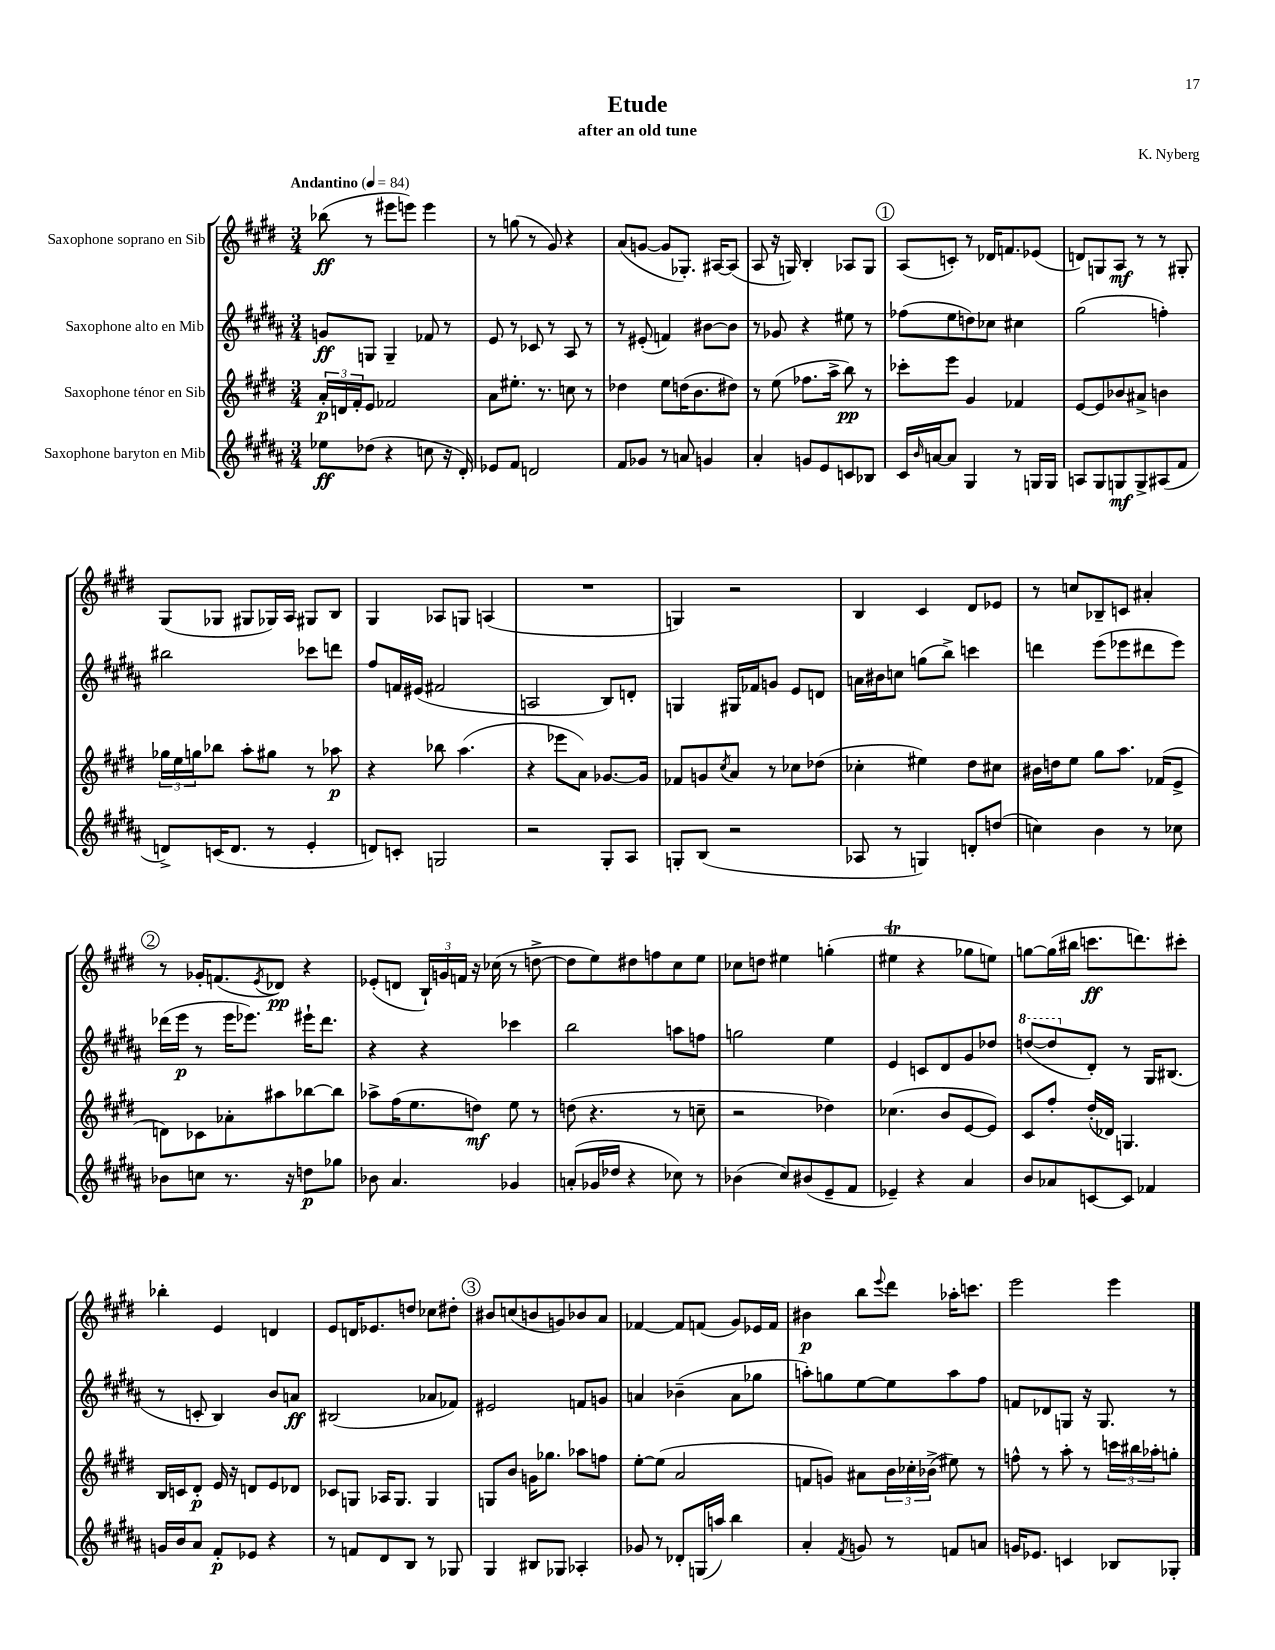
\header { title = "Etude" composer = "K. Nyberg" subtitle = "after an old tune" }
<<
\new StaffGroup <<
\new Staff = "s0" \with { instrumentName = "Saxophone soprano en Sib" } {
    \clef treble \key e \major \numericTimeSignature \time 3/4 \tempo "Andantino" 4 = 84
    bes''8\ff( r8 eis'''8 e'''8) e'''4 |
    r8 g''8( r8 gis'8) r4 |
    a'8( g'8~ g'8 ges8.-.) ais16~ ais8( |
    a8 r16 g16) b4-. aes8 g8 |
    \mark \markup { \circle "1" } a8( c'8-.) r8 des'16 f'8. ees'8( |
    d'8) g8 a8\mf r8 r8 gis8-. |
    gis8( ges8 gis8 ges16) a16 gis8 b8 |
    gis4 aes8 g8 a4( |
    R2. |
    g4) r2 |
    b4 cis'4 dis'8 ees'8 |
    r8 c''8 bes8-- c'8 ais'4-. |
    \mark \markup { \circle "2" } r8 ges'16-. f'8.( \acciaccatura { e'8 } des'8\pp) r4 |
    ees'8-.( d'8 \tuplet 3/2 { b16-!) g'16 f'16 } r16 ces''16( r8 d''8~-> |
    d''8 e''8) dis''8 f''8 cis''8 e''8 |
    ces''8 d''8 eis''4 g''4-.( |
    eis''4\trill r4 ges''8 e''8) |
    g''8~ g''16( bis''16 c'''8.\ff d'''8.) cis'''8-. |
    bes''4-. e'4 d'4 |
    e'8 d'16 ees'8. d''8 ces''8 dis''8-. |
    \mark \markup { \circle "3" } bis'8 c''8( b'8 g'8) bes'8 a'8 |
    fes'4~ fes'8 f'8( gis'8) ees'16 f'16 |
    bis'4\p b''8 \appoggiatura { e'''8 } dis'''8 aes''16-. c'''8. |
    e'''2 e'''4 \bar "|." |
}
\new Staff = "s1" \with { instrumentName = "Saxophone alto en Mib" } {
    \clef treble \key b \major \numericTimeSignature \time 3/4
    g'8\ff g8 g4-- fes'8 r8 |
    e'8 r8 ces'8 r8 ais8 r8 |
    r8 eis'8-.( f'4) bis'8~ bis'8 |
    r8 ges'8 r4 eis''8 r8 |
    \mark \markup { \circle "1" } fes''8( e''8 d''8) ces''8 cis''4 |
    gis''2( f''4-.) |
    bis''2 ces'''8 d'''8 |
    fis''8 f'16 eis'16( fis'2 |
    a2 b8) d'8-. |
    g4 gis16 fes'16 g'8 e'8 d'8 |
    a'16 bis'16 c''8 g''8( b''8->) c'''4 |
    d'''4 e'''8( ees'''8 dis'''8 ees'''8) |
    \mark \markup { \circle "2" } des'''16( e'''16\p r8 e'''16 ees'''8.) eis'''16-! des'''8. |
    r4 r4 ces'''4 |
    b''2 a''8 f''8 |
    g''2 e''4 |
    e'4 c'8 dis'8 gis'8 des''8 |
    \ottava #1 d'''8~( d'''8 \ottava #0 dis'8-.) r8 gis16 bis8.( |
    r8 c'8-. b4) b'8 a'8\ff |
    bis2( aes'8 fes'8) |
    \mark \markup { \circle "3" } eis'2 f'8 g'8 |
    a'4 bes'4--( a'8 ges''8 |
    a''8-.) g''8 e''8~ e''8 a''8 fis''8 |
    f'8 des'8 g8 r16 g8. r8 \bar "|." |
}
\new Staff = "s2" \with { instrumentName = "Saxophone ténor en Sib" } {
    \clef treble \key e \major \numericTimeSignature \time 3/4
    \tuplet 3/2 { a'16-.\p d'16 fis'16-. } e'8 fes'2 |
    a'8 eis''8.-. r8. c''8 r8 |
    des''4 e''8 d''16( b'8. dis''8) |
    r8 e''8( fes''8. a''16-> b''8\pp) r8 |
    \mark \markup { \circle "1" } ces'''8-. e'''8 gis'4 fes'4 |
    e'8~ e'8 bes'8 ais'8-> b'4 |
    \tuplet 3/2 { ges''16 e''16 g''16 } bes''8 a''8-. gis''8 r8 aes''8\p |
    r4 bes''8 a''4.( |
    r4 ees'''8 a'8) ges'8.~ ges'16 |
    fes'8 g'8 \acciaccatura { cis''8 } a'8 r8 ces''8 des''8( |
    ces''4-. eis''4) dis''8 cis''8 |
    bis'16 d''16 e''8 gis''8 a''8. fes'16( e'8-> |
    \mark \markup { \circle "2" } d'8) ces'8 aes'8-. ais''8 bes''8~ bes''8 |
    aes''8-> fis''16( e''8. d''8\mf) e''8 r8 |
    d''8( r4. r8 c''8-- |
    r2 des''4) |
    ces''4.( b'8 e'8~ e'8) |
    cis'8 fis''8-. dis''16-.( des'16) g4. |
    b16 c'16 dis'8-.\p e'16 r16 d'8 e'8 des'8 |
    ces'8 g8 aes16 g8. g4 |
    \mark \markup { \circle "3" } g8 b'8 g'16 ges''8. aes''8 f''8 |
    e''8~-. e''8( a'2 |
    f'8 g'8) ais'8 \tuplet 3/2 { b'16 ces''16-. bes'16->( } eis''8) r8 |
    f''8-^ r8 a''8-. r8 \tuplet 3/2 { c'''16 bis''16 aes''16-. } g''8-. \bar "|." |
}
\new Staff = "s3" \with { instrumentName = "Saxophone baryton en Mib" } {
    \clef treble \key b \major \numericTimeSignature \time 3/4
    ees''8\ff des''8( r4 c''8 r16 dis'16-.) |
    ees'8 fis'8 d'2 |
    fis'8 ges'8 r8 a'8 g'4 |
    ais'4-. g'8 e'8 c'8 bes8 |
    \mark \markup { \circle "1" } cis'16 \grace { b'16 } a'16~ a'8 gis4 r8 g16 g16 |
    a8 gis8 g8\mf g8-> ais8( fis'8 |
    d'8->) c'16( d'8. r8 e'4-. |
    d'8) c'8-. g2 |
    r2 gis8-. ais8 |
    g8-. b8( r2 |
    aes8 r8 g4) d'8-. d''8( |
    c''4) b'4 r8 ces''8 |
    \mark \markup { \circle "2" } bes'8 c''8 r8. r16 d''8\p ges''8 |
    bes'8 ais'4. ges'4 |
    a'8-.( ges'16 des''16 r4 ces''8) r8 |
    bes'4( cis''8) bis'8( e'8-- fis'8 |
    ees'4--) r4 ais'4 |
    b'8 aes'8 c'8~ c'8 fes'4 |
    g'16 b'16 ais'8 fis'8-.\p ees'8 r4 |
    r8 f'8 dis'8 b8 r8 ges8 |
    \mark \markup { \circle "3" } gis4 bis8 ges8 aes4-. |
    ges'8 r8 des'8-. g16( a''16) b''4 |
    ais'4-. \acciaccatura { fis'8 } g'8 r8 f'8 a'8 |
    g'16 ees'8. c'4 bes8 ges8-. \bar "|." |
}
>>
>>
\layout { \context { \Score \remove "Bar_number_engraver" } }
